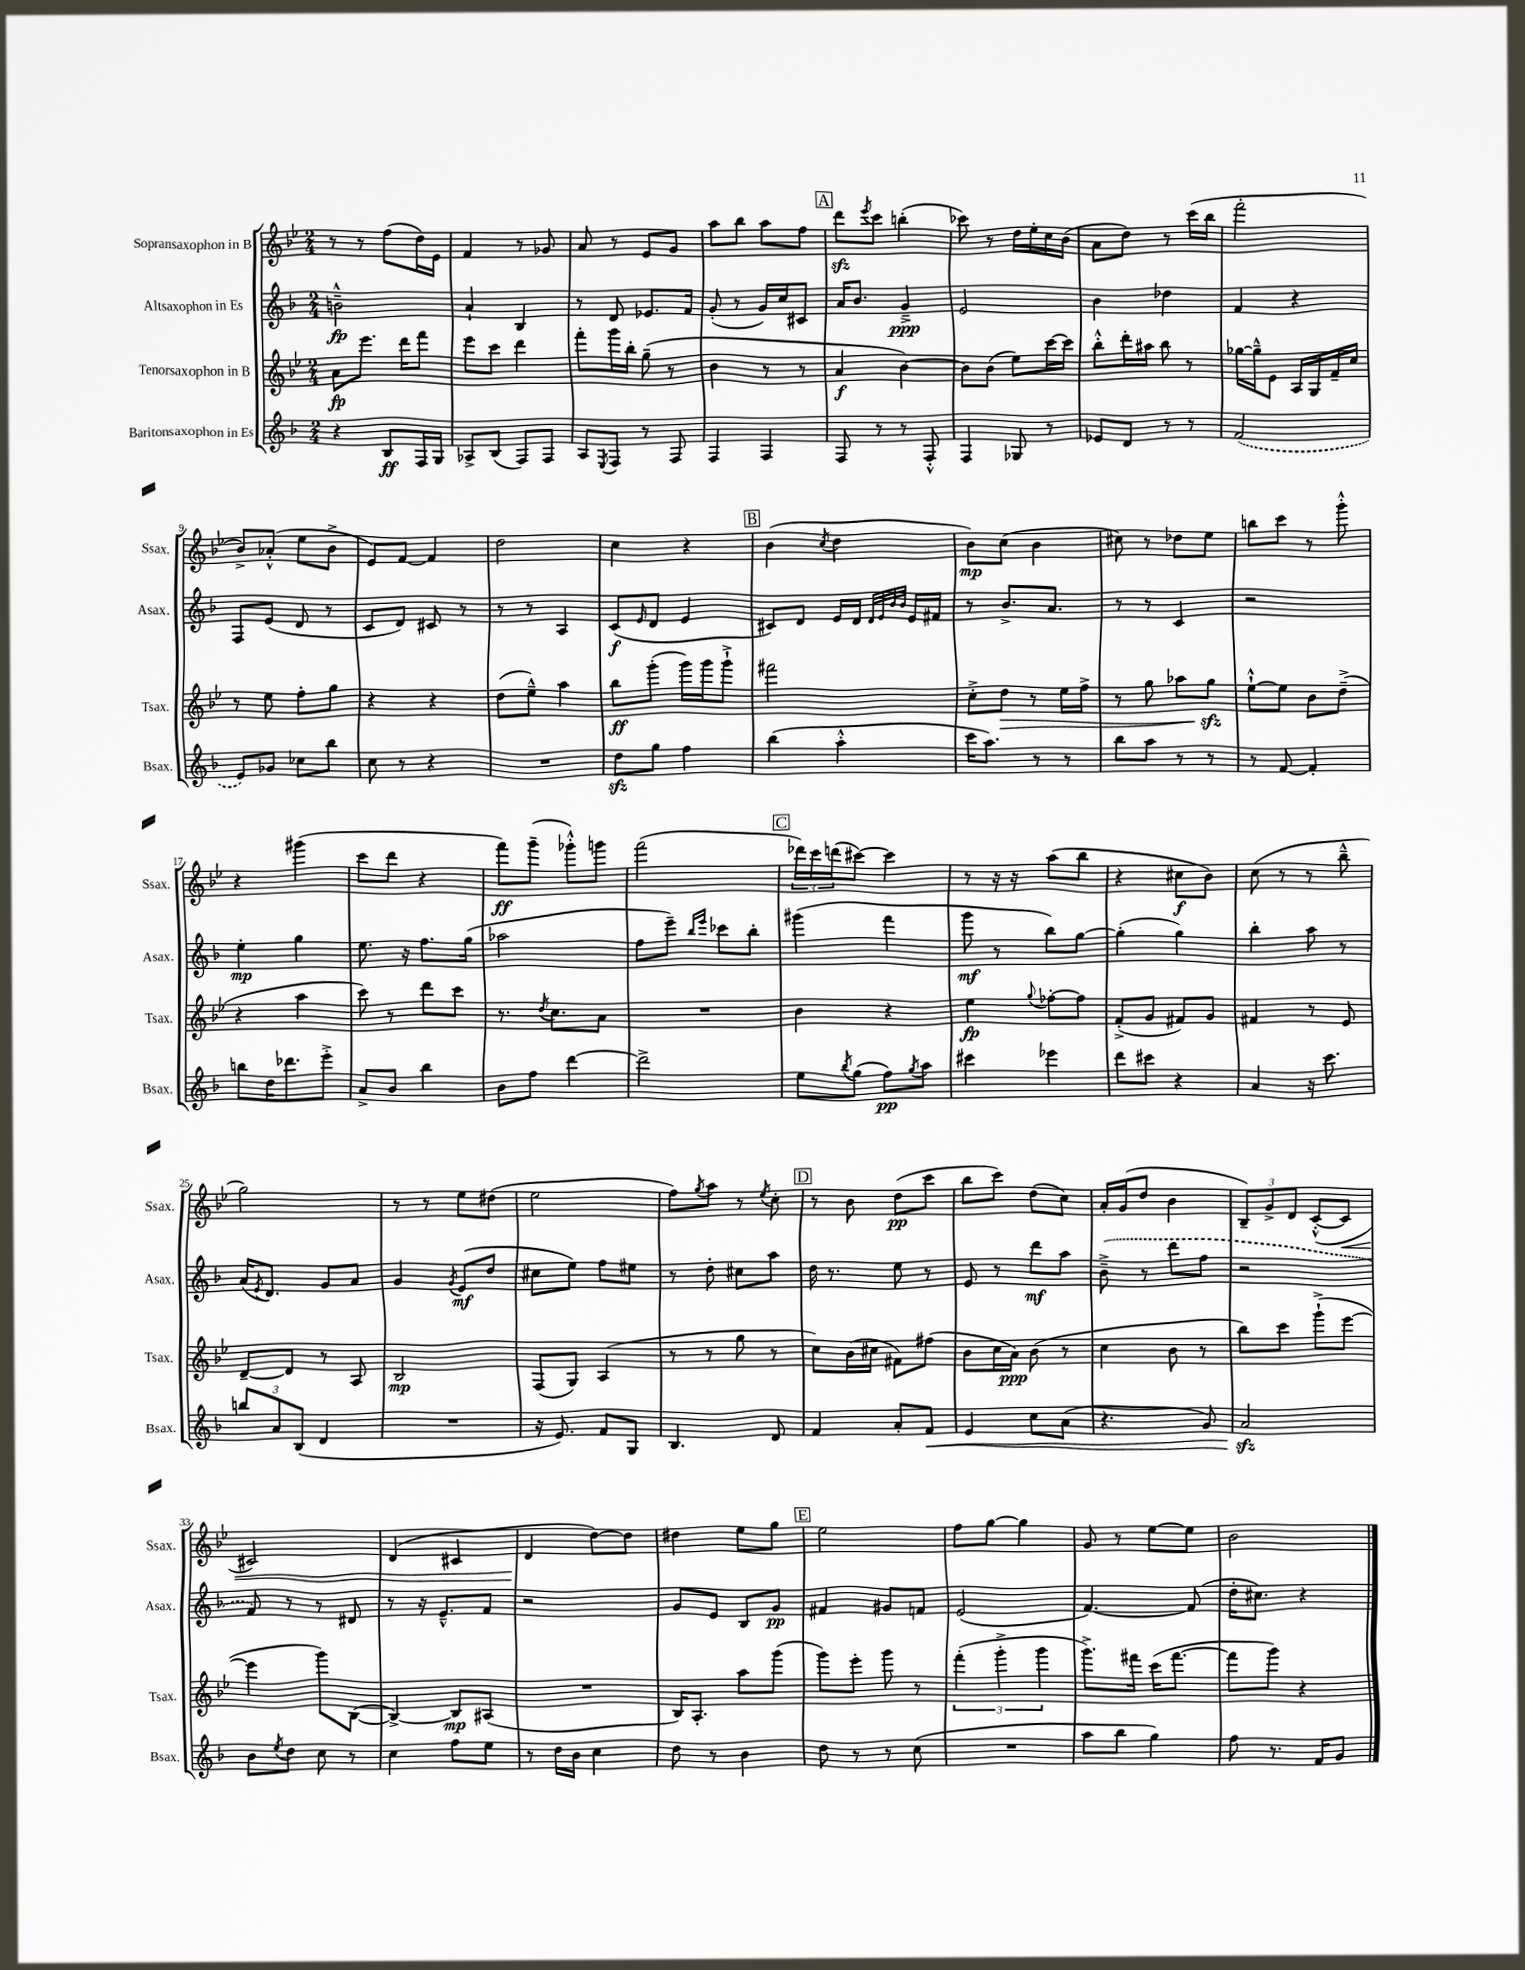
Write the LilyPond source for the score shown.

<<
\new StaffGroup <<
\new Staff = "s0" \with { instrumentName = "Sopransaxophon in B" shortInstrumentName = "Ssax." } {
    \clef treble \key bes \major \numericTimeSignature \time 2/4
    r8 r8 f''8( d''16) ees'16 |
    f'4 r8 ges'8 |
    a'8 r8 ees'8 g'8 |
    a''8 bes''8 a''8 f''8 |
    \mark \markup { \box "A" } d'''8\sfz \acciaccatura { ees'''8 } c'''8 b''4-.( |
    ces'''8) r8 d''16 ees''16-. c''16 bes'16( |
    a'8 d''8) r8 c'''16( bes''16 |
    f'''2-. |
    bes'8->) aes'8-.-^( ees''8 bes'8-> |
    ees'8) f'8~ f'4 |
    d''2 |
    c''4 r4 |
    \mark \markup { \box "B" } bes'4( \acciaccatura { c''8 } d''4 |
    bes'8\mp) c''8( bes'4 |
    cis''8) r8 des''8 ees''8 |
    b''8 c'''8 r8 g'''8-.-^ |
    r4 gis'''4( |
    c'''8 d'''8 r4 |
    f'''8\ff) g'''8--( ges'''8-.-^) g'''8 |
    f'''2( |
    \mark \markup { \box "C" } \tuplet 3/2 { des'''16) c'''16 d'''16( } cis'''8~) cis'''4 |
    r8 r16 r16 a''8( bes''8 |
    r4 cis''8\f bes'8) |
    c''8( r8 r8 bes''8---^ |
    g''2) |
    r8 r8 ees''8 dis''8( |
    ees''2 |
    f''8) \acciaccatura { g''8 } a''8 r8 \acciaccatura { ees''8 } c''8-. |
    \mark \markup { \box "D" } r8 bes'8 d''8\pp( c'''8 |
    bes''8 c'''8) d''8( c''8) |
    a'16-. g'16( d''8 bes'4 |
    \tuplet 3/2 { bes8--) g'8-> d'8 } c'8~-.-^( c'8\< |
    cis'2) |
    d'4( cis'4 |
    d'4\! d''8~) d''8 |
    dis''4 ees''8 g''8 |
    \mark \markup { \box "E" } ees''2 |
    f''8 g''8~ g''4 |
    g'8 r8 ees''8~ ees''8 |
    bes'2 \bar "|." |
}
\new Staff = "s1" \with { instrumentName = "Altsaxophon in Es" shortInstrumentName = "Asax." } {
    \clef treble \key f \major \numericTimeSignature \time 2/4
    b'2---^\fp |
    a'4-! bes4 |
    r8 d'8 ees'8. f'16 |
    g'8-.( r8 g'16) c''16 cis'8 |
    \mark \markup { \box "A" } a'16 bes'8. g'4--->\ppp |
    e'2 |
    bes'4 des''4 |
    f'4 r4 |
    f8 e'8( d'8 r8 |
    c'8 d'8) cis'8 r8 |
    r8 r8 a4 |
    c'8\f( \grace { e'16 } d'8 e'4 |
    \mark \markup { \box "B" } cis'8) d'8 e'16 d'16 \grace { d'32 e'32 bes'32 bes'32 } e'16 fis'16 |
    r8 bes'8.-> a'8. |
    r8 r8 c'4 |
    r2 |
    e''4-.\mp g''4 |
    e''8. r16 f''8. g''16( |
    aes''2 |
    f''8 e'''8--) \grace { bes''16 e'''16 } ces'''8 bes''8-. |
    \mark \markup { \box "C" } gis'''4( f'''4 |
    g'''8\mf r8 bes''8) g''8~ |
    g''4-.( g''4) |
    bes''4-. a''8 r8 |
    a'16( \acciaccatura { e'8 } d'8.) g'8 a'8 |
    g'4 \acciaccatura { g'8 } e'8\mf( d''8 |
    cis''8 e''8) f''8 eis''8 |
    r8 d''8-. cis''8 a''8 |
    \mark \markup { \box "D" } d''16 r8. e''8 r8 |
    e'8 r8 d'''8\mf a''8 |
    \once \slurDashed bes'8--->( r8 d'''8 f''8 |
    r2 |
    f'8) r8 r8 dis'8 |
    r8 r16 e'8.---^ f'8 |
    r2 |
    g'8 e'8 bes8 g'8\pp |
    \mark \markup { \box "E" } fis'4 gis'8 f'8 |
    e'2( |
    f'4.~) f'8( |
    d''16-. cis''8.) r4 \bar "|." |
}
\new Staff = "s2" \with { instrumentName = "Tenorsaxophon in B" shortInstrumentName = "Tsax." } {
    \clef treble \key bes \major \numericTimeSignature \time 2/4
    a'8\fp ees'''8. d'''16 f'''8 |
    ees'''8 c'''8 d'''4 |
    f'''8-. g'''16 bes''16-. g''8--( r8 |
    bes'4 r8 r8 |
    \mark \markup { \box "A" } a'4\f bes'4~) |
    bes'8 bes'8( ees''8) c'''16~ c'''16 |
    bes''8-.-^ d'''16-. ais''16 bes''8 r8 |
    ges''16~ ges''16---^ ees'8 a16 g16 f'16-- c''16 |
    r8 ees''8 f''8-. g''8 |
    r4 r4 |
    d''8( ees''8---^) a''4 |
    bes''8\ff g'''8-.( g'''16) g'''16 g'''8-!-> |
    \mark \markup { \box "B" } fis'''2 |
    c''8-.-> d''8\> r8 ees''16 f''16-> |
    r8 g''8 aes''8 g''8\sfz\! |
    ees''8~-!-^ ees''8 bes'8 d''8--->( |
    r4 a''4 |
    c'''8) r8 d'''8 c'''8 |
    r8. \acciaccatura { d''8 } c''8. a'8 |
    R2 |
    \mark \markup { \box "C" } bes'4 r4 |
    ees''4\fp \appoggiatura { g''8 } fes''8~-. fes''8 |
    f'8-.->( g'8 fis'8) g'8 |
    fis'4 r8 ees'8 |
    d'8~-- d'8 r8 a8 |
    bes2\mp |
    f8( g8) a4( |
    r8 r8 g''8 r8 |
    \mark \markup { \box "D" } c''8) bes'16( cis''16 fis'8) fis''8( |
    bes'8 c''16 a'16\ppp) bes'8( r8 |
    c''4 bes'8 r8 |
    bes''8) c'''8 g'''8-!->( ees'''8~ |
    ees'''4 g'''8) bes8~( |
    bes4~->) bes8\mp ais8( |
    R2 |
    bes16) a8.-. a''8 g'''8( |
    \mark \markup { \box "E" } g'''8) ees'''8-. g'''8 r8 |
    \tuplet 3/2 { f'''4-.( g'''4-.-> g'''4 } |
    g'''8.->) fis'''16 c'''16( fis'''8.~ |
    fis'''8 g'''8) r4 \bar "|." |
}
\new Staff = "s3" \with { instrumentName = "Baritonsaxophon in Es" shortInstrumentName = "Bsax." } {
    \clef treble \key f \major \numericTimeSignature \time 2/4
    r4 bes8\ff f16 g16 |
    aes8-> bes8( f8) f8 |
    a8 \acciaccatura { e8 } f8 r8 f8 |
    f4 f4 |
    \mark \markup { \box "A" } f8 r8 r8 f8-.-^ |
    f4 ges8 r8 |
    ees'8 d'8 r8 r8 |
    \once \slurDashed f'2( |
    e'8) ges'8 ces''8 bes''8 |
    c''8 r8 r4 |
    R2 |
    d''8\sfz g''8 f''4 |
    \mark \markup { \box "B" } bes''4( a''4-.-^ |
    c'''16 a''8.) r8 r8 |
    bes''8 a''8 r8 r8 |
    r8 f'8~ f'4-. |
    b''8 d''16 des'''8. e'''8-.-> |
    a'8-> bes'8 bes''4 |
    bes'8 f''8 d'''4~ |
    d'''2-> |
    \mark \markup { \box "C" } e''8 \acciaccatura { bes''8 } g''8( f''8\pp) \acciaccatura { g''8 } a''8 |
    cis'''4 ees'''4 |
    d'''8 cis'''8 r4 |
    a'4 r16 c'''8. |
    \tuplet 3/2 { b''8 a'8 bes8( } d'4 |
    R2 |
    r16 e'8.) f'8 g8 |
    bes4. d'8 |
    \mark \markup { \box "D" } f'4 a'8-. f'8\< |
    e'4 c''8 a'8( |
    r4. g'8) |
    a'2\sfz\! |
    bes'8 \acciaccatura { e''8 } d''8 c''8 r8 |
    c''4 f''8 e''8 |
    r8 d''16 bes'16 c''4 |
    d''8 r8 bes'4 |
    \mark \markup { \box "E" } d''8 r8 r8 c''8( |
    R2 |
    a''8 bes''8 g''4) |
    f''8 r8. f'16 g'8 \bar "|." |
}
>>
>>
